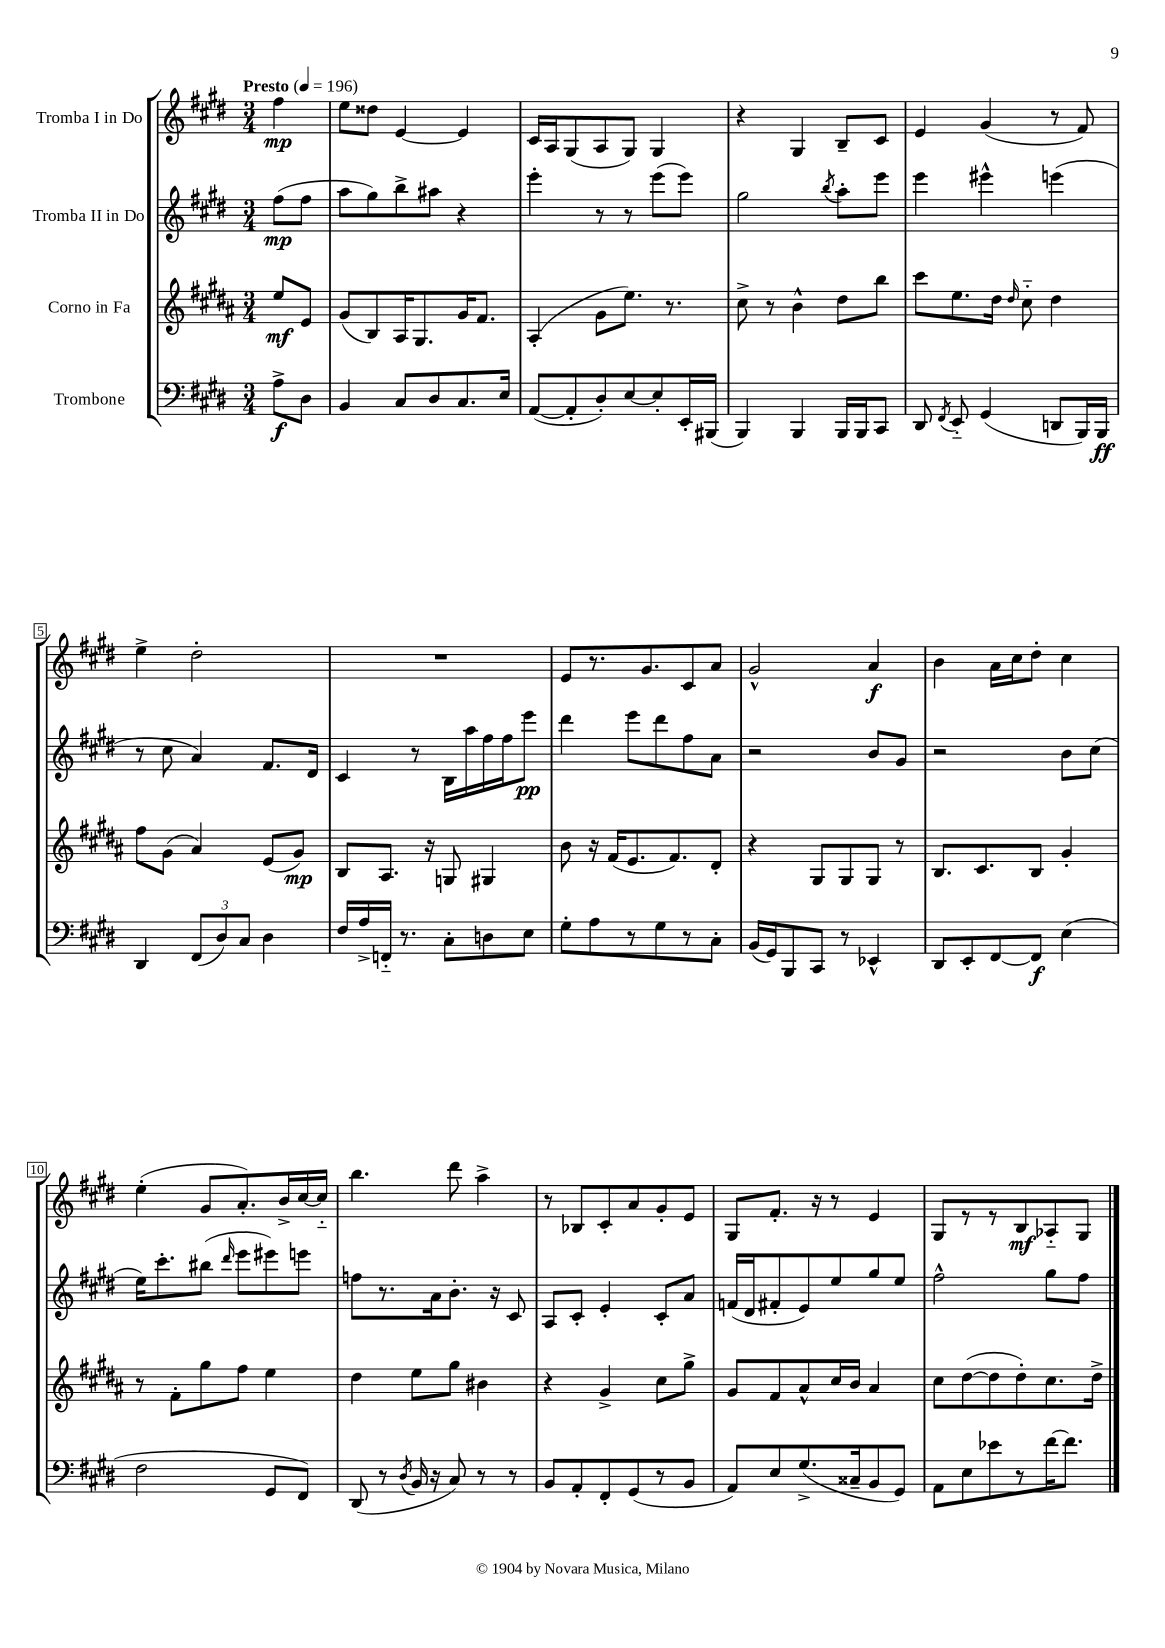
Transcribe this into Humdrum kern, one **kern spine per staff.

**kern	**dynam	**kern	**dynam	**kern	**dynam	**kern	**dynam
*part4	*part4	*part3	*part3	*part2	*part2	*part1	*part1
*staff4	*staff4	*staff3	*staff3	*staff2	*staff2	*staff1	*staff1
*I"Trombone	*	*I"Corno in Fa	*	*I"Tromba II in Do	*	*I"Tromba I in Do	*
*clefF4	*	*clefG2	*	*clefG2	*	*clefG2	*
*k[f#c#g#d#]	*	*k[f#c#g#d#a#]	*	*k[f#c#g#d#]	*	*k[f#c#g#d#]	*
*M3/4	*	*M3/4	*	*M3/4	*	*M3/4	*
*MM196	*	*MM196	*	*MM196	*	*MM196	*
=	=	=	=	=	=	=	=
!	!	!	!	!	!	!LO:TX:a:B:t=Presto	!
8A^\L	f	8ee/L	mf	(8ff#\L	mp	4ff#\	mp
8D#\J	.	8e/J	.	8ff#\J	.	.	.
=1	=1	=1	=1	=1	=1	=1	=1
4BB/	.	(8g#/L	.	8aa\L	.	8ee\L	.
.	.	8B/)	.	8gg#\)	.	8dd##X\J	.
8C#/L	.	16A#/K	.	8bb^\	.	[4e/	.
.	.	8.G#/	.	.	.	.	.
8D#/	.	.	.	8aa#X\J	.	.	.
8.C#/	.	16g#/K	.	4r	.	4e/]	.
.	.	8.f#/J	.	.	.	.	.
16E/Jk	.	.	.	.	.	.	.
=2	=2	=2	=2	=2	=2	=2	=2
([8AA/L	.	(4A#'/	.	4eee'\	.	16c#/LL	.
.	.	.	.	.	.	16A/J	.
8AA'/]	.	.	.	.	.	(8G#/	.
8D#'/)	.	8g#\L	.	8r	.	8A/	.
[8E/	.	8.ee\J)	.	8r	.	8G#/J)	.
8E'/]	.	.	.	(8eee\L	.	4G#/	.
.	.	8.r	.	.	.	.	.
16EE'/L	.	.	.	8eee\J)	.	.	.
(16BBB#X/JJ	.	.	.	.	.	.	.
=3	=3	=3	=3	=3	=3	=3	=3
4BBB/)	.	8cc#^\	.	2gg#\	.	4r	.
.	.	8r	.	.	.	.	.
4BBB/	.	4b^^\	.	.	.	4G#/	.
.	.	.	.	8qbb/	.	.	.
16BBB/LL	.	8dd#\L	.	8aa'\L	.	8B~/L	.
16BBB/J	.	.	.	.	.	.	.
8CC#/J	.	8bb\J	.	8eee\J	.	8c#/J	.
=4	=4	=4	=4	=4	=4	=4	=4
8DD#/	.	8ccc#\L	.	4eee\	.	4e/	.
8qFF#/	.	.	.	.	.	.	.
8EE/	.	8.ee\	.	.	.	.	.
(4GG#/	.	.	.	4eee#X^^\	.	(4g#/	.
.	.	16dd#\Jk	.	.	.	.	.
.	.	16qqdd#/	.	.	.	.	.
.	.	8cc#\	.	.	.	.	.
8DDn/L	.	4dd#\	.	(4eeen\	.	8r	.
16BBB/L)	.	.	.	.	.	8f#/)	.
16BBB/JJ	ff	.	.	.	.	.	.
!!LO:LB:g=z
=5	=5	=5	=5	=5	=5	=5	=5
4DD#/	.	8ff#\L	.	8r	.	4ee^\	.
.	.	(8g#\J	.	8cc#\	.	.	.
(12FF#/L	.	4a#/)	.	4a/)	.	2dd#'\	.
12D#/)	.	.	.	.	.	.	.
12C#/J	.	.	.	.	.	.	.
4D#\	.	(8e/L	.	8.f#/L	.	.	.
.	.	8g#/J)	mp	.	.	.	.
.	.	.	.	16d#/Jk	.	.	.
=6	=6	=6	=6	=6	=6	=6	=6
16F#/LL	.	8B/L	.	4c#/	.	2.r	.
16A^/	.	.	.	.	.	.	.
16FFn/JJ	.	8.A#/J	.	.	.	.	.
8.r	.	.	.	.	.	.	.
.	.	.	.	8r	.	.	.
.	.	16r	.	.	.	.	.
8C#'\L	.	8Gn/	.	16B\LL	.	.	.
.	.	.	.	16aa\	.	.	.
8Dn\	.	4G#X/	.	16ff#\	.	.	.
.	.	.	.	16ff#\J	.	.	.
8E\J	.	.	.	8eee\J	pp	.	.
=7	=7	=7	=7	=7	=7	=7	=7
8G#'\L	.	8b\	.	4ddd#\	.	8e/L	.
8A\	.	16r	.	.	.	8.r	.
.	.	(16f#/KL	.	.	.	.	.
8r	.	8.e/	.	8eee\L	.	.	.
.	.	.	.	.	.	8.g#/	.
8G#\	.	.	.	8ddd#\	.	.	.
.	.	8.f#/)	.	.	.	.	.
8r	.	.	.	8ff#\	.	8c#/	.
8C#'\J	.	8d#'/J	.	8a\J	.	8a/J	.
=8	=8	=8	=8	=8	=8	=8	=8
(16BB/LL	.	4r	.	2r	.	2g#^^/	.
16GG#/J)	.	.	.	.	.	.	.
8BBB/	.	.	.	.	.	.	.
8CC#/J	.	8G#/L	.	.	.	.	.
8r	.	8G#/	.	.	.	.	.
4EE-X^^/	.	8G#/J	.	8b/L	.	4a/	f
.	.	8r	.	8g#/J	.	.	.
=9	=9	=9	=9	=9	=9	=9	=9
8DD#/L	.	8.B/L	.	2r	.	4b\	.
8EE'/	.	.	.	.	.	.	.
.	.	8.c#/	.	.	.	.	.
[8FF#/	.	.	.	.	.	16a\LL	.
.	.	.	.	.	.	16cc#\J	.
8FF#/J]	f	8B/J	.	.	.	8dd#'\J	.
(4E\	.	4g#'/	.	8b\L	.	4cc#\	.
.	.	.	.	(8cc#\J	.	.	.
!!LO:LB:g=z
=10	=10	=10	=10	=10	=10	=10	=10
2F#\	.	8r	.	16ee\KL)	.	(4ee'\	.
.	.	.	.	8.ccc#'\	.	.	.
.	.	8f#'\L	.	.	.	.	.
.	.	8gg#\	.	(8bb#X\J	.	8g#/L	.
.	.	.	.	16qqddd#/	.	.	.
.	.	8ff#\J	.	8eee\L	.	8.a'/)	.
8GG#/L	.	4ee\	.	8eee#X\)	.	.	.
.	.	.	.	.	.	16b^/L	.
8FF#/J)	.	.	.	8eeen\J	.	[16cc#/	.
.	.	.	.	.	.	16cc#/JJ]	.
=11	=11	=11	=11	=11	=11	=11	=11
(8DD#/	.	4dd#\	.	8ffn\L	.	4.bb\	.
8r	.	.	.	8.r	.	.	.
8qD#/	.	.	.	.	.	.	.
16BB/	.	8ee\L	.	.	.	.	.
16r	.	.	.	16a\k	.	.	.
8C#/)	.	8gg#\J	.	8.b'\J	.	8ddd#\	.
8r	.	4b#X\	.	.	.	4aa^\	.
.	.	.	.	16r	.	.	.
8r	.	.	.	8c#/	.	.	.
=12	=12	=12	=12	=12	=12	=12	=12
8BB/L	.	4r	.	8A/L	.	8r	.
8AA'/	.	.	.	8c#'/J	.	8B-X/L	.
8FF#'/	.	4g#^/	.	4e'/	.	8c#'/	.
(8GG#/	.	.	.	.	.	8a/	.
8r	.	8cc#\L	.	8c#'/L	.	8g#'/	.
8BB/J	.	8gg#^\J	.	8a/J	.	8e/J	.
=13	=13	=13	=13	=13	=13	=13	=13
8AA/L)	.	8g#/L	.	(16fn/LL	.	8G#/L	.
.	.	.	.	16d#/J	.	.	.
8E/	.	8f#/	.	8f#X'/	.	8.f#'/J	.
(8.G#^/	.	8a#^^/	.	8e/)	.	.	.
.	.	.	.	.	.	16r	.
.	.	16cc#/L	.	8ee/	.	8r	.
16C##X~/k	.	16b/JJ	.	.	.	.	.
8BB/	.	4a#/	.	8gg#/	.	4e/	.
8GG#/J)	.	.	.	8ee/J	.	.	.
=14	=14	=14	=14	=14	=14	=14	=14
8AA\L	.	8cc#\L	.	2ff#^^\	.	8G#/L	.
8E\	.	([8dd#\	.	.	.	8r	.
8e-X\	.	8dd#\]	.	.	.	8r	.
8r	.	8dd#'\)	.	.	.	8B/	mf
[16f#\K	.	8.cc#\	.	8gg#\L	.	8A-X/	.
8.f#\J]	.	.	.	.	.	.	.
.	.	.	.	8ff#\J	.	8G#/J	.
.	.	16dd#^\Jk	.	.	.	.	.
==	==	==	==	==	==	==	==
*-	*-	*-	*-	*-	*-	*-	*-
